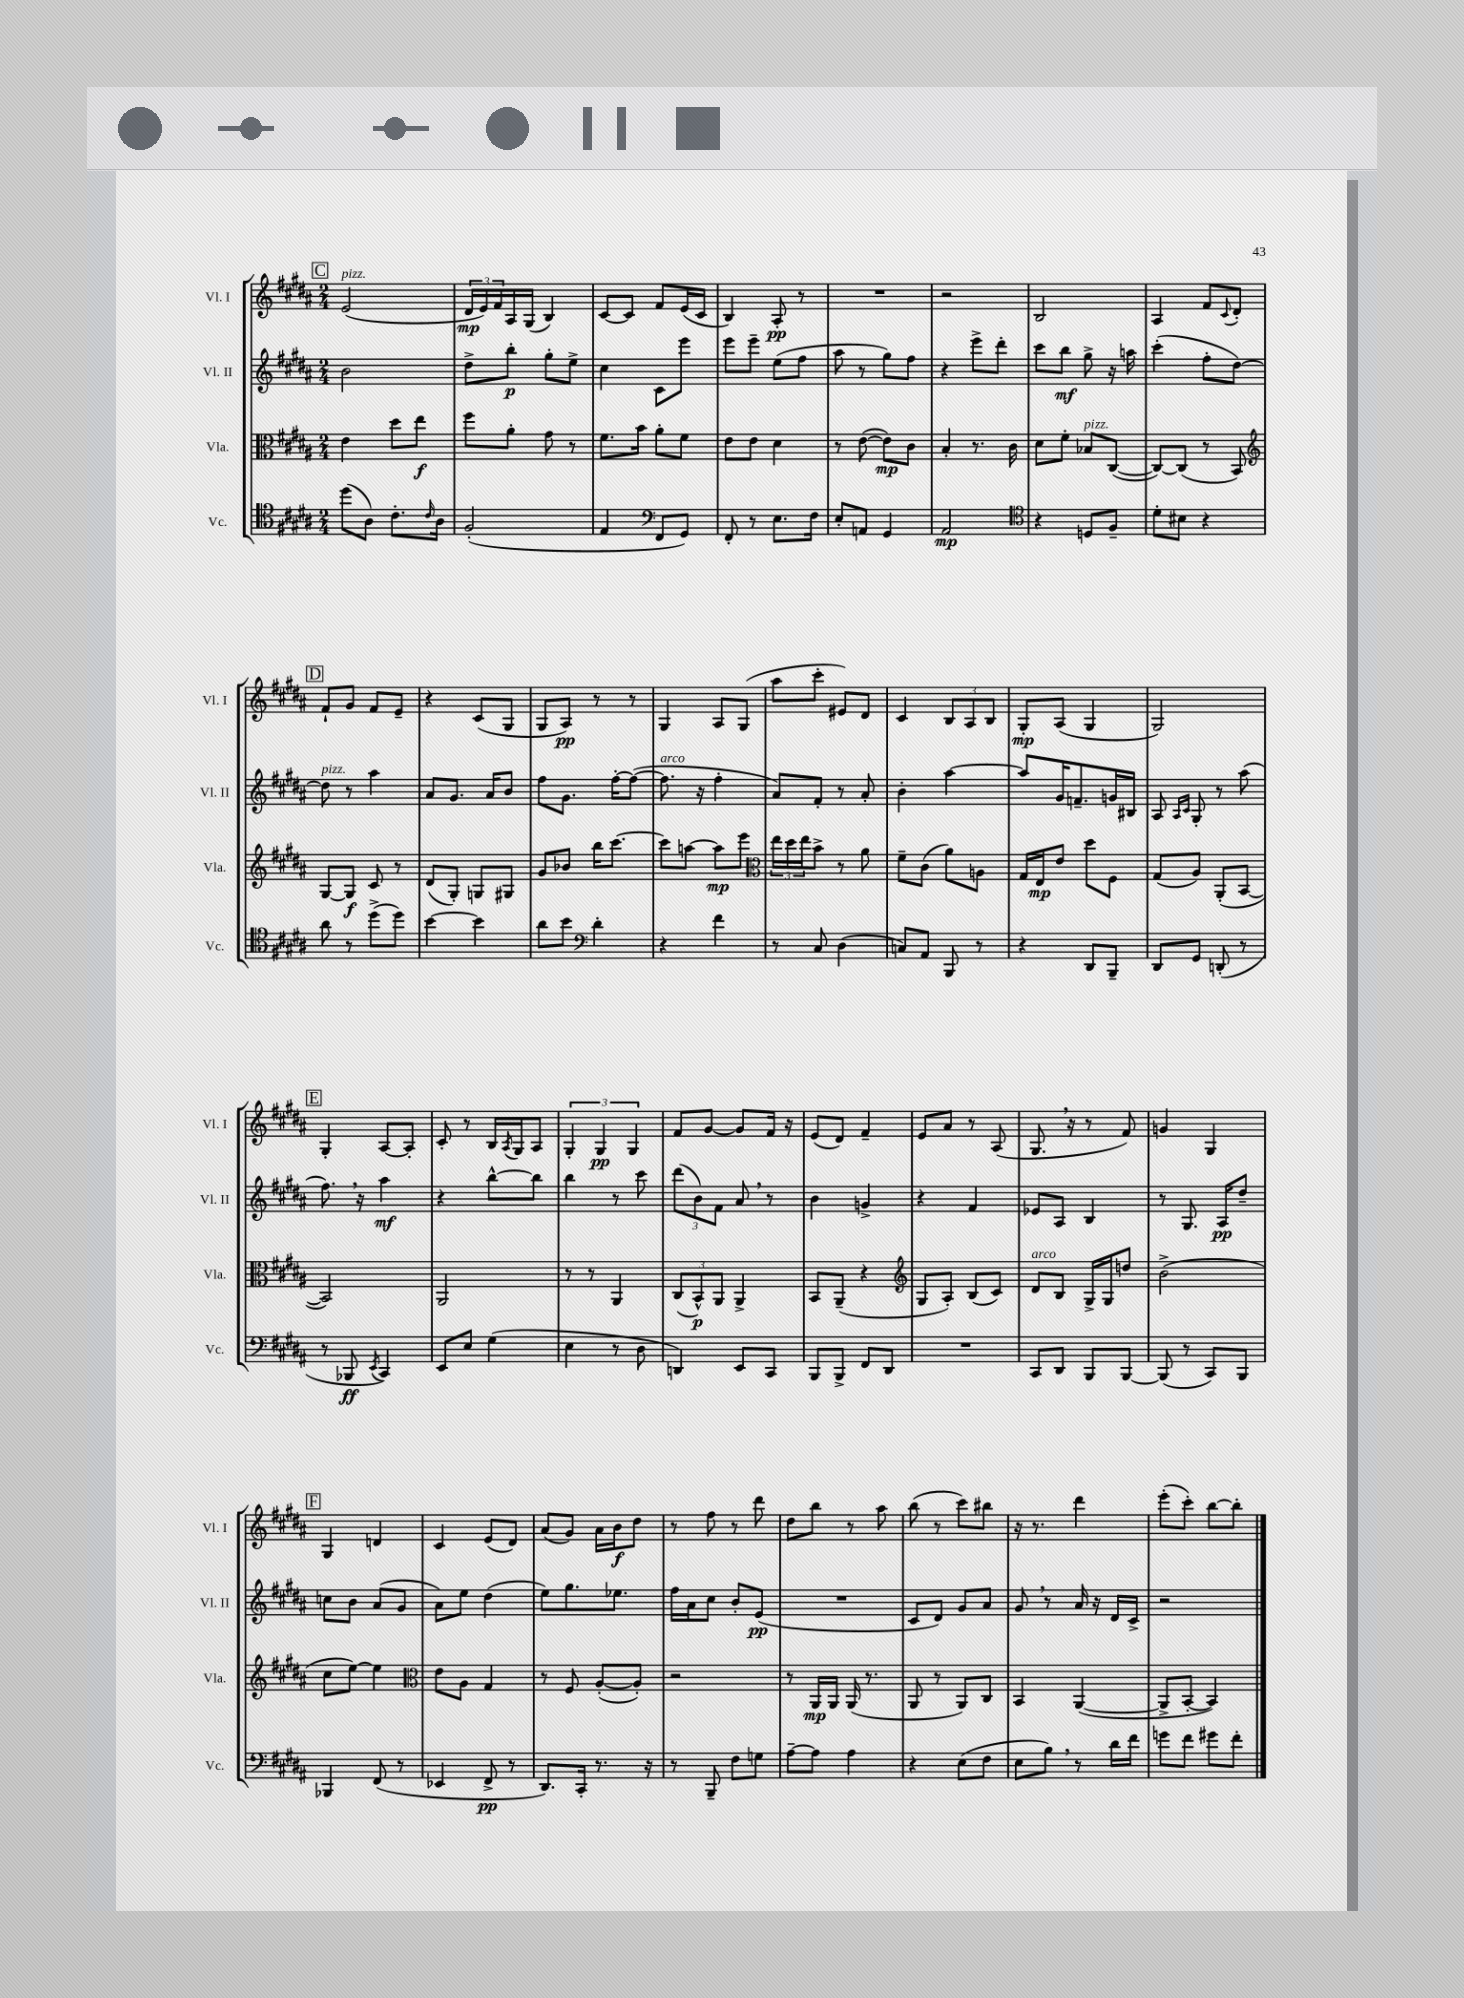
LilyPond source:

<<
\new StaffGroup <<
\new Staff = "s0" \with { instrumentName = "Vl. I" shortInstrumentName = "Vl. I" } {
    \clef treble \key b \major \numericTimeSignature \time 2/4
    \mark \markup { \box "C" } e'2^\markup { \italic "pizz." }( |
    \tuplet 3/2 { dis'16\mp e'16) fis'16 } ais16 gis16( b4) |
    cis'8~ cis'8 fis'8 e'16( cis'16 |
    b4) ais8-.\pp r8 |
    R2 |
    r2 |
    b2 |
    ais4 fis'8 \appoggiatura { cis'8 } dis'8-. |
    \mark \markup { \box "D" } fis'8-! gis'8 fis'8 e'8-- |
    r4 cis'8( gis8 |
    gis8 ais8\pp) r8 r8 |
    gis4 ais8 gis8( |
    ais''8 cis'''8-. eis'8) dis'8 |
    cis'4 \tuplet 3/2 { b8 ais8 b8 } |
    gis8-.\mp ais8( gis4 |
    gis2) |
    \mark \markup { \box "E" } gis4-. ais8~ ais8-. |
    cis'8-. r8 b16 \acciaccatura { ais8 } gis16 ais8 |
    \tuplet 3/2 { gis4-. gis4\pp gis4 } |
    fis'8 gis'8~ gis'8 fis'16 r16 |
    e'8( dis'8) fis'4-- |
    e'8 ais'8 r8 ais8( |
    gis8. \breathe r16 r8 fis'8) |
    g'4 gis4 |
    \mark \markup { \box "F" } gis4 d'4 |
    cis'4 e'8( dis'8) |
    ais'8( gis'8) ais'16 b'16\f dis''8 |
    r8 fis''8 r8 dis'''8 |
    dis''8 b''8 r8 ais''8 |
    b''8( r8 cis'''8) bis''8 |
    r16 r8. dis'''4 |
    e'''8-.( cis'''8-.) b''8~ b''8-. \bar "|." |
}
\new Staff = "s1" \with { instrumentName = "Vl. II" shortInstrumentName = "Vl. II" } {
    \clef treble \key b \major \numericTimeSignature \time 2/4
    \mark \markup { \box "C" } b'2 |
    dis''8-> b''8-.\p gis''8-. e''8-> |
    cis''4 cis'8 e'''8 |
    e'''8 e'''8-- e''8( fis''8 |
    ais''8 r8 gis''8) fis''8 |
    r4 e'''8-> dis'''8-. |
    cis'''8 b''8\mf gis''8-> r16 a''16 |
    cis'''4-.( fis''8-. dis''8~) |
    \mark \markup { \box "D" } dis''8^\markup { \italic "pizz." } r8 ais''4 |
    ais'8 gis'8. ais'16 b'8 |
    fis''8 gis'8. fis''16~-. fis''8~( |
    fis''8.^\markup { \italic "arco" } r16 fis''4-. |
    ais'8) fis'8-. r8 ais'8-. |
    b'4-. ais''4~ |
    ais''8 gis'16 f'8.-- g'16 bis16 |
    ais8 \grace { ais16 cis'16 } gis8-. r8 ais''8( |
    \mark \markup { \box "E" } fis''8.) \breathe r16 ais''4\mf |
    r4 b''8~-^ b''8 |
    b''4 r8 cis'''8 |
    \tuplet 3/2 { dis'''8( b'8) fis'8 } ais'8 \breathe r8 |
    b'4 g'4-> |
    r4 fis'4 |
    ees'8 ais8 b4 |
    r8 gis8. ais16\pp dis''8-- |
    \mark \markup { \box "F" } c''8 b'8 ais'8( gis'8 |
    ais'8) e''8 dis''4( |
    e''8) gis''8. ees''8. |
    fis''16 ais'16 cis''8 b'8-. e'8\pp( |
    R2 |
    cis'8 dis'8) gis'8 ais'8 |
    gis'8 \breathe r8 ais'16 r16 dis'16 cis'16-> |
    r2 \bar "|." |
}
\new Staff = "s2" \with { instrumentName = "Vla." shortInstrumentName = "Vla." } {
    \clef alto \key b \major \numericTimeSignature \time 2/4
    \mark \markup { \box "C" } e'4 dis''8 e''8\f |
    fis''8 ais'8-. gis'8 r8 |
    fis'8. b'16 ais'8-. fis'8 |
    e'8 e'8 dis'4 |
    r8 e'8~( e'8\mp) cis'8 |
    b4-. r8. cis'16 |
    dis'8 fis'8-. bes8^\markup { \italic "pizz." } cis8~( |
    cis8~) cis8( r8 b,8) |
    \mark \markup { \box "D" } \clef treble gis8~ gis8\f cis'8 r8 |
    dis'8( gis8-.) g8 gis8 |
    gis'8 bes'8 b''16 cis'''8.~ |
    cis'''8 a''8~ a''8\mp e'''8 |
    \clef alto \tuplet 3/2 { e''16 dis''16 e''16 } b'8-> r8 ais'8 |
    fis'8-- cis'8( ais'8) a8 |
    gis16 e16\mp e'8 dis''8 fis8 |
    gis8( ais8) ais,8-.( b,8~ |
    \mark \markup { \box "E" } b,2) |
    ais,2 |
    r8 r8 ais,4 |
    \tuplet 3/2 { cis8( b,8-^\p) ais,8 } ais,4-> |
    b,8 ais,8--( r4 |
    \clef treble gis8 ais8-.) b8( cis'8) |
    dis'8^\markup { \italic "arco" } b8 gis16-> gis16 d''8 |
    b'2->( |
    \mark \markup { \box "F" } cis''8 e''8~) e''4 |
    \clef alto e'8 ais8 gis4 |
    r8 fis8 ais8~-.( ais8-.) |
    r2 |
    r8 ais,16\mp ais,16 ais,16( r8. |
    ais,8 r8 ais,8) cis8 |
    b,4 ais,4~( |
    ais,8-> b,8~-. b,4) \bar "|." |
}
\new Staff = "s3" \with { instrumentName = "Vc." shortInstrumentName = "Vc." } {
    \clef tenor \key b \major \numericTimeSignature \time 2/4
    \mark \markup { \box "C" } dis''8( ais8) cis'8.-. \grace { cis'16 } ais16 |
    fis2-.( |
    e4 \clef bass fis,8 gis,8) |
    fis,8-. r8 e8. fis16 |
    e8-. a,8 gis,4 |
    ais,2\mp |
    \clef tenor r4 d8 fis8-- |
    dis'8-. bis8 r4 |
    \mark \markup { \box "D" } ais'8 r8 dis''8->( dis''8) |
    b'4~ b'4 |
    ais'8 b'8 \clef bass dis'4-. |
    r4 fis'4 |
    r8 cis8 dis4( |
    c8) ais,8 b,,8 r8 |
    r4 dis,8 b,,8-- |
    dis,8 gis,8 d,8-.( r8 |
    \mark \markup { \box "E" } r8 bes,,8\ff \acciaccatura { e,8 } cis,4) |
    e,8 e8 gis4( |
    e4 r8 dis8 |
    d,4) e,8 cis,8 |
    b,,8 b,,8-> fis,8 dis,8 |
    R2 |
    cis,8 dis,8 b,,8 b,,8~ |
    b,,8( r8 cis,8) b,,8 |
    \mark \markup { \box "F" } bes,,4 fis,8( r8 |
    ees,4 fis,8->\pp r8 |
    dis,8.) cis,16-. r8. r16 |
    r8 b,,8-- fis8 g8 |
    ais8~-- ais8 ais4 |
    r4 e8( fis8 |
    e8 b8) \breathe r8 dis'16 fis'16 |
    g'8 fis'8 gis'8 fis'8-. \bar "|." |
}
>>
>>
\layout { \context { \Score \remove "Bar_number_engraver" } }
